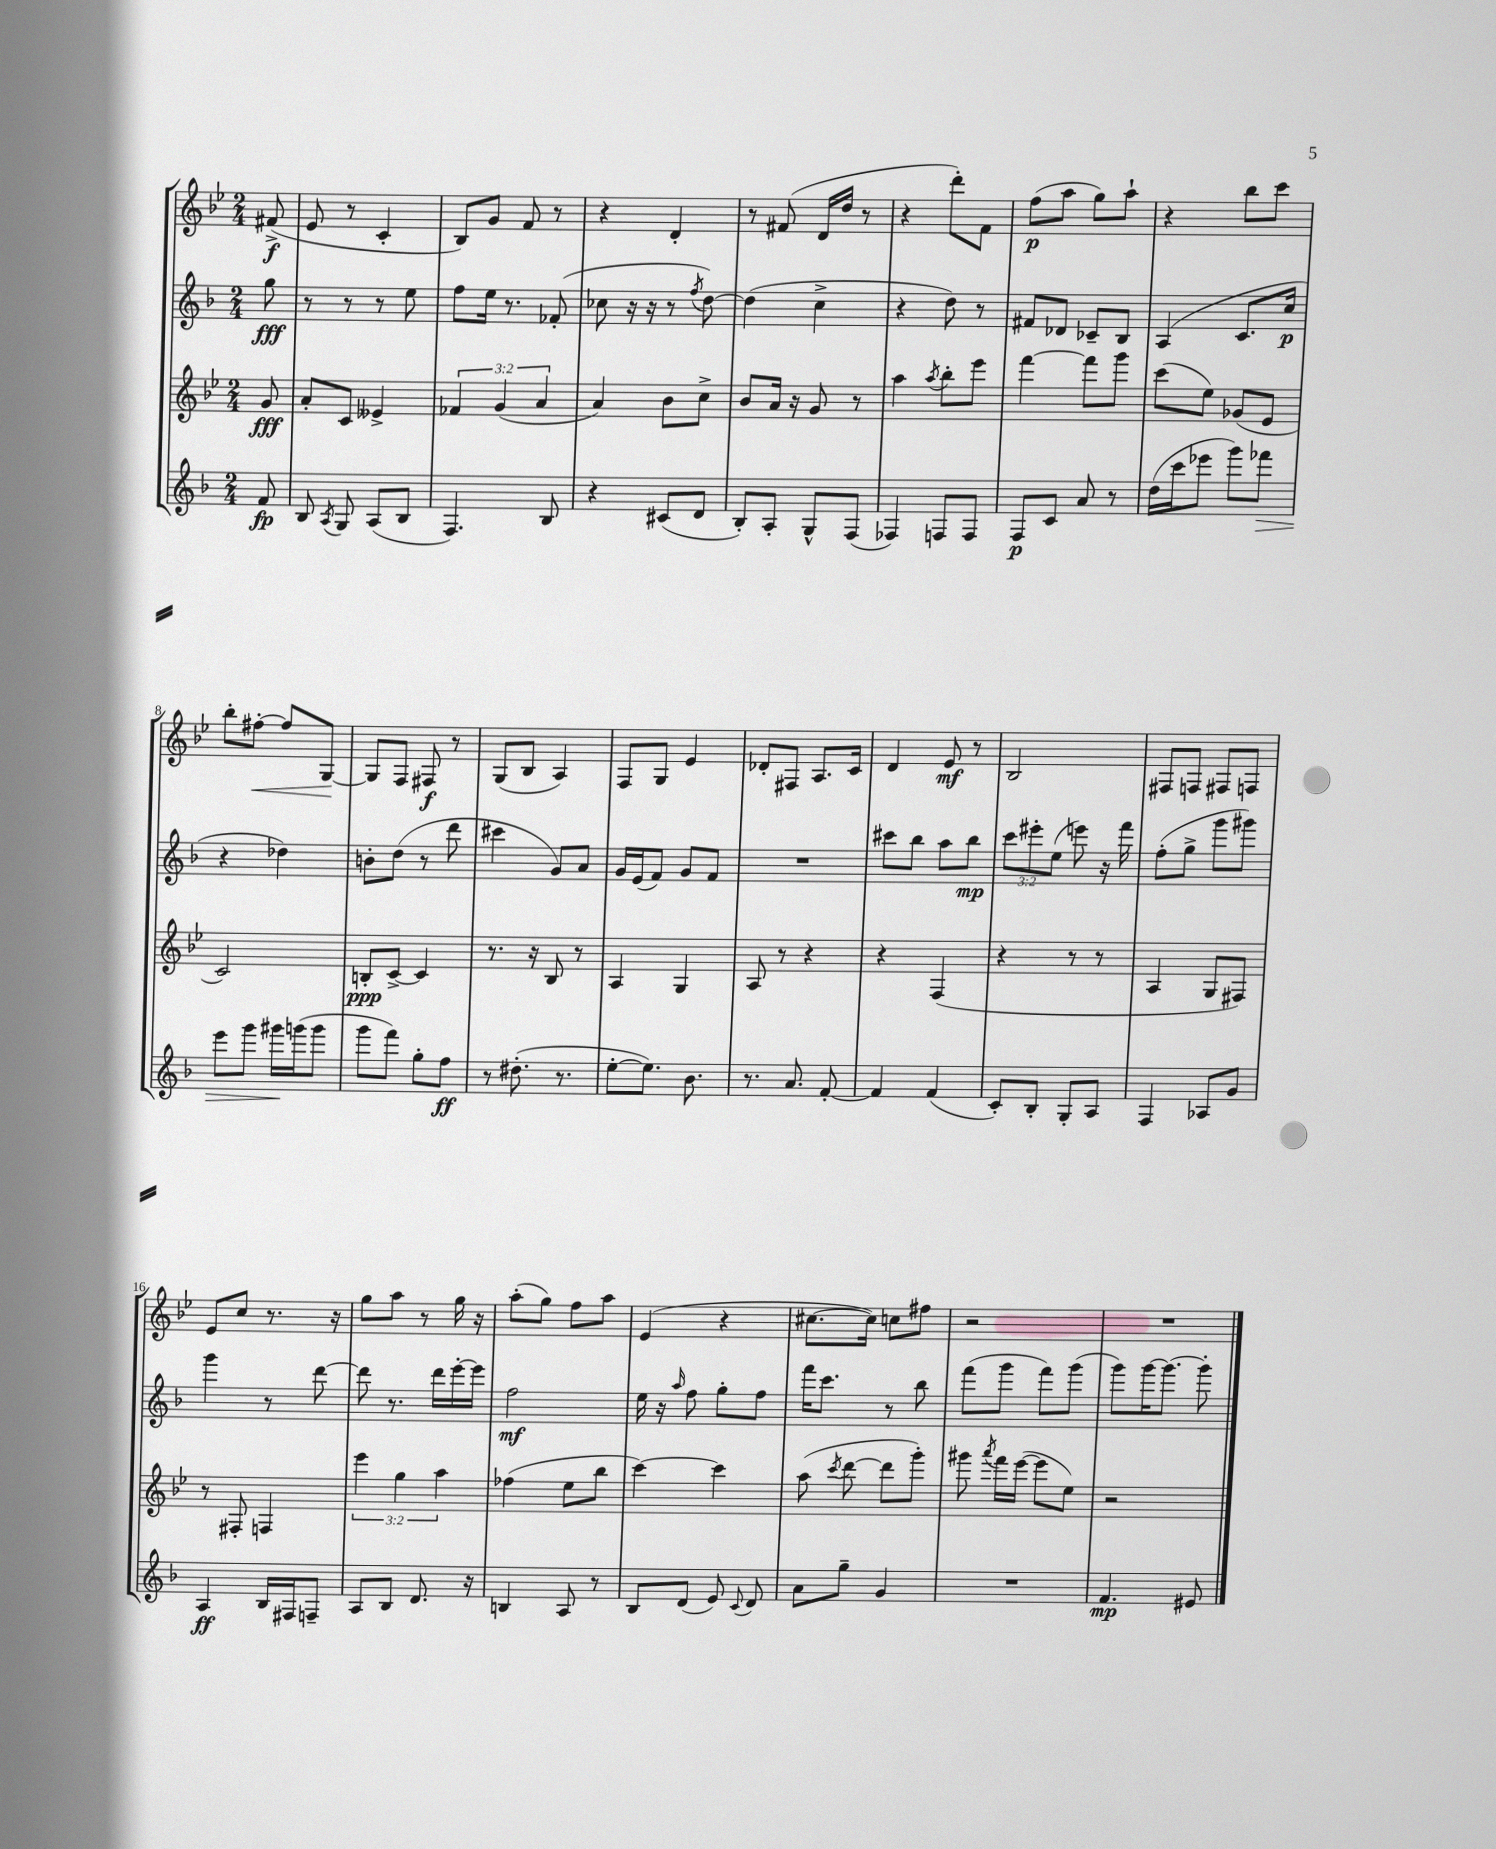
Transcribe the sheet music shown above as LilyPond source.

<<
\new StaffGroup <<
\new Staff = "s0" {
    \clef treble \key bes \major \numericTimeSignature \time 2/4 \partial 8
    \autoBeamOff fis'8->\f( |
    ees'8 r8 c'4-. |
    bes8[) g'8] f'8 r8 |
    r4 d'4-. |
    r8 fis'8( d'16[ d''16] r8 |
    r4 d'''8[-.) f'8] |
    f''8[\p( a''8] g''8[) a''8]-! |
    r4 bes''8[ c'''8] |
    bes''8[-. fis''8]~-.\< fis''8[ g8]~\! |
    g8[ f8] fis8\f r8 |
    g8[( bes8] a4) |
    f8[ g8] ees'4 |
    des'8[-. fis8] a8.[ c'16] |
    d'4 ees'8\mf r8 |
    bes2 |
    fis8[ f8] fis8[ f8] |
    ees'8[ c''8] r8. r16 |
    g''8[ a''8] r8 g''16 r16 |
    a''8[-.( g''8]) f''8[ a''8] |
    ees'4( r4 |
    cis''8.[~ cis''16]) c''8[ fis''8] |
    r2 |
    R2 \bar "|." |
}
\new Staff = "s1" {
    \clef treble \key f \major \numericTimeSignature \time 2/4 \override Staff.TupletNumber.text = #tuplet-number::calc-fraction-text \partial 8
    \autoBeamOff g''8\fff |
    r8 r8 r8 e''8 |
    f''8[ e''16] r8. fes'8-.( |
    ces''8 r16 r16 r8 \acciaccatura { f''8 } d''8~) |
    d''4( c''4-> |
    r4 d''8) r8 |
    fis'8[ des'8] ces'8[-- bes8] |
    a4( c'8.[ c''16]\p |
    r4 des''4) |
    b'8[-. d''8]( r8 d'''8 |
    cis'''4 g'8[) a'8] |
    g'16[ e'16( f'8]) g'8[ f'8] |
    R2 |
    cis'''8[ bes''8] a''8[ bes''8]\mp |
    \tuplet 3/2 { c'''8[ eis'''8-. e''8]( } e'''8) r16 f'''16 |
    f''8[-.( g''8]-> g'''8[ gis'''8]) |
    g'''4 r8 d'''8~ |
    d'''8 r8. d'''16[ e'''16~-. e'''16] |
    f''2\mf |
    e''16 r16 \grace { a''16 } f''8 g''8[-. f''8] |
    f'''16[ c'''8.] r8 bes''8 |
    f'''8[( g'''8] f'''8[) g'''8]( |
    g'''8[) g'''16~ g'''8.]~ g'''8-. \bar "|." |
}
\new Staff = "s2" {
    \clef treble \key bes \major \numericTimeSignature \time 2/4 \override Staff.TupletNumber.text = #tuplet-number::calc-fraction-text \partial 8
    \autoBeamOff g'8\fff |
    a'8[-. c'8] eeses'4-> |
    \tuplet 3/2 { fes'4 g'4( a'4 } |
    a'4) bes'8[ c''8]-> |
    bes'8[ a'16] r16 g'8 r8 |
    a''4 \acciaccatura { a''8 } bes''8[-. ees'''8] |
    f'''4~ f'''8[ g'''8] |
    c'''8[( ees''8]) ges'8[( ees'8] |
    c'2) |
    b8[-.\ppp c'8]~-> c'4 |
    r8. r16 bes8 r8 |
    a4 g4 |
    a8 r8 r4 |
    r4 f4( |
    r4 r8 r8 |
    a4 g8[ fis8]) |
    r8 fis8-. f4 |
    \tuplet 3/2 { ees'''4 g''4 a''4 } |
    fes''4( ees''8[ bes''8] |
    c'''4~) c'''4 |
    a''8( \acciaccatura { c'''8 } d'''8~ d'''8[ g'''8]-.) |
    gis'''8 \acciaccatura { a'''8 } f'''16[ ees'''16]~( ees'''8[ ees''8]) |
    r2 \bar "|." |
}
\new Staff = "s3" {
    \clef treble \key f \major \numericTimeSignature \time 2/4 \partial 8
    \autoBeamOff f'8\fp |
    bes8 \acciaccatura { a8 } g8 a8[( bes8] |
    f4.) bes8 |
    r4 cis'8[( d'8] |
    bes8[-.) a8]-. g8[-^ f8]( |
    fes4) f8[ f8] |
    f8[\p c'8] a'8 r8 |
    d''16[( c'''16 ees'''8] g'''8[) fes'''8]\> |
    e'''8[ g'''8] gis'''16[\! g'''16( g'''8] |
    g'''8[ f'''8]) g''8[-. f''8]\ff |
    r8 dis''8.-.( r8. |
    e''8[~-. e''8.]) bes'8. |
    r8. a'8. f'8~-. |
    f'4 f'4( |
    c'8[-.) bes8]-. g8[-. a8] |
    f4 aes8[ g'8] |
    a4\ff bes16[ fis16 f8]-- |
    a8[ bes8] d'8. r16 |
    b4 a8 r8 |
    bes8[ d'8]( e'8) \appoggiatura { c'8 } d'8 |
    a'8[ g''8]-- g'4 |
    R2 |
    f'4.\mp eis'8 \bar "|." |
}
>>
>>
